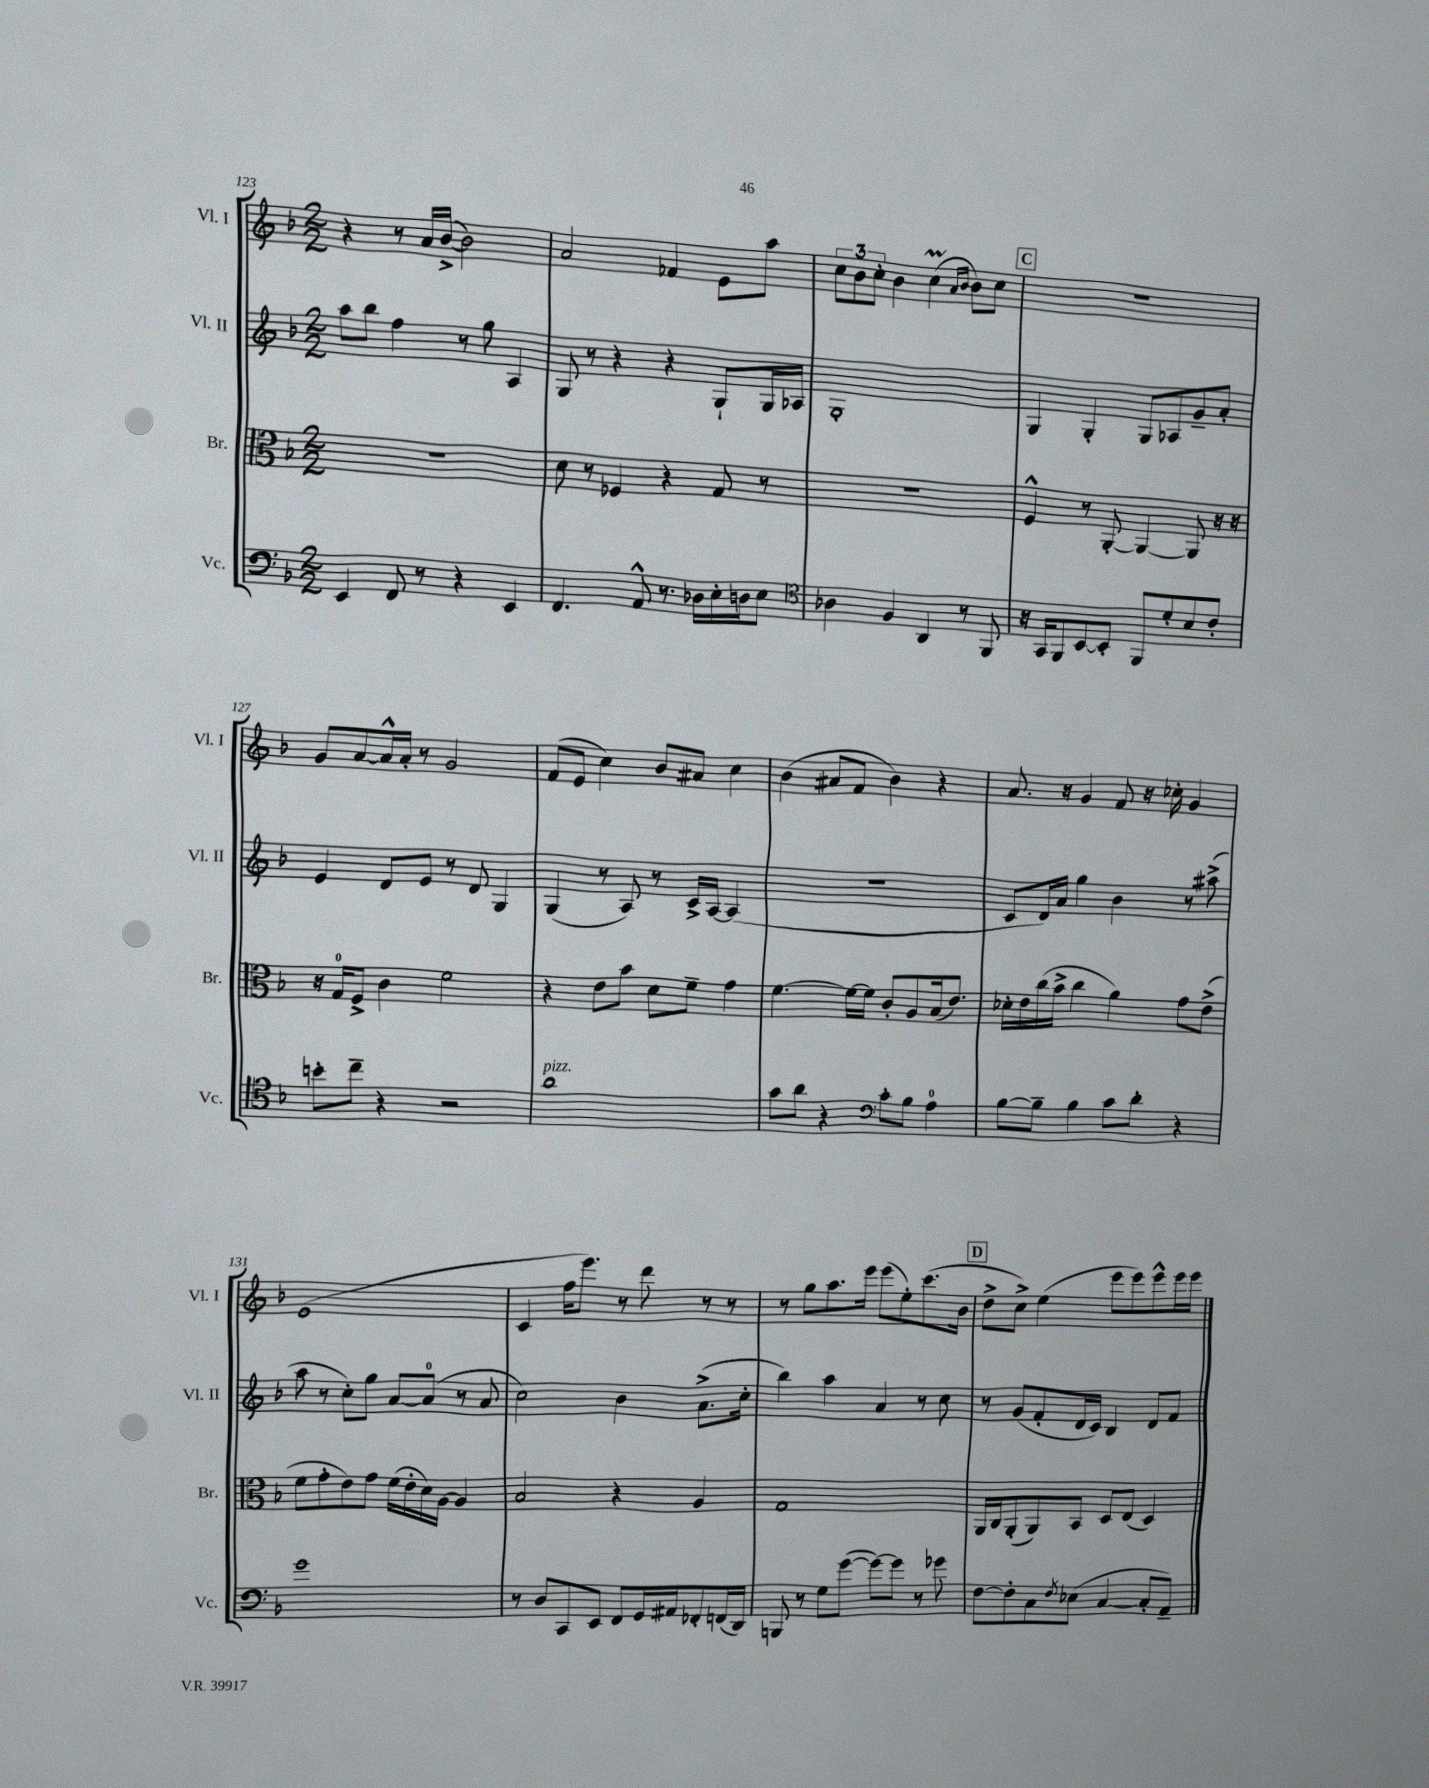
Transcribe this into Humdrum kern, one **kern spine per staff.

**kern	**kern	**kern	**kern
*staff4	*staff3	*staff2	*staff1
*clefF4	*clefC3	*clefG2	*clefG2
*k[b-]	*k[b-]	*k[b-]	*k[b-]
*M2/2	*M2/2	*M2/2	*M2/2
4EE	1r	8aa	4r
.	.	8bb-	.
8FF	.	4ff	8r
8r	.	.	16a
.	.	.	([16b-^
4r	.	8r	2b-])
.	.	8gg	.
4EE	.	4A	.
=	=	=	=
4.FF	8d	8G	2a
.	8r	8r	.
.	4F-	4r	.
8AA^^	.	.	.
8.r	4r	4r	4f-
16D-	.	.	.
16E'	8G	8G`	8e
16D	.	.	.
8E	8r	16G	8aa
.	.	16A-	.
=	=	=	=
*clefC4	*	*	*
4A-	1r	1G'	12cc
.	.	.	12b-
.	.	.	12cc'
4F	.	.	4b-
4AA	.	.	(4cc
.	.	.	16qqa
.	.	.	16qqb-
8r	.	.	8b-)
8FF	.	.	8cc
=	=	=	=
16r	4F^^	4G	1r
16GG	.	.	.
8FF	.	.	.
[8BB-	8r	4G'	.
8BB-']	[8AA'	.	.
8FF	4AA_	8G	.
8d'	.	8A-	.
8B-	8AA]	8g~	.
8c'	16r	8a'	.
.	16r	.	.
=	=	=	=
8b'	16r	4e	8g
.	16G	.	.
8cc~	8F^	.	[8a
4r	4c	8d	16a^^]
.	.	.	16a'
.	.	8e	8r
2r	2f	8r	2g
.	.	8d	.
.	.	4G	.
=	=	=	=
1a	4r	(4G	(8f
.	.	.	8e
.	8e	8r	4cc)
.	8b-	8A)	.
.	8d	8r	8b-
.	8f~	16c^	8a#
.	.	[16A	.
.	4g	(4A]	4cc
=	=	=	=
8g	[4.f	1r	(4b-
8a	.	.	.
4r	.	.	8a#
.	16f_	.	8f
.	16f]	.	.
*clefF4	*	*	*
8c'	8c'	.	4b-)
8B-	8A	.	.
4A	(16B-	.	4r
.	8.e)	.	.
=	=	=	=
[8B-	16d-'	8c	8.a
.	16e	.	.
8B-~]	(16cc	16d)	.
.	16b-^	16a	16r
4B-	4cc	4gg	4g
8c	4a)	4b-	8f
8d'	.	.	16r
.	.	.	16cc-'
4r	8g	8r	4g
.	(8e^	(8aa#^	.
=	=	=	=
1g	8f	8aa	(1e
.	8g'	8r	.
.	8e)	8cc')	.
.	8g	8gg	.
.	(16f	[8a	.
.	16e'	.	.
.	16d)	(8a]	.
.	[16A	.	.
.	4A]	8r	.
.	.	8a	.
=	=	=	=
8r	2B-	2cc)	4c
8D	.	.	.
8CC	.	.	16ff
.	.	.	8.eee)
8EE	.	.	.
8FF	4r	4b-	8r
16GG	.	.	8ddd
16AA#	.	.	.
8FF-'	4A	(8.a^	8r
(16FF	.	.	8r
16DD)	.	16cc'	.
=	=	=	=
8BBB	1G	4bb-)	8r
8r	.	.	8gg
8G	.	4aa	8.aa
([8g	.	.	.
.	.	.	16eee
8g_)	.	4a	(8eee
8g]	.	.	8ee')
8r	.	8r	(8.ccc
8g-	.	8cc	.
.	.	.	16b-
=	=	=	=
[8F	16AA	8r	8dd^
.	16C	.	.
8F']	(8AA'	(8g	8cc^)
8C	8AA)	8f'	(4ee
8qF	.	.	.
(8E-	8BB-	16d	.
.	.	16c)	.
[4C	8D	4B-	8eee
.	(8E	.	8eee)
8C']	4D)	8d	8eee^^
8AA~)	.	8f	16eee
.	.	.	16eee
==	==	==	==
*-	*-	*-	*-
